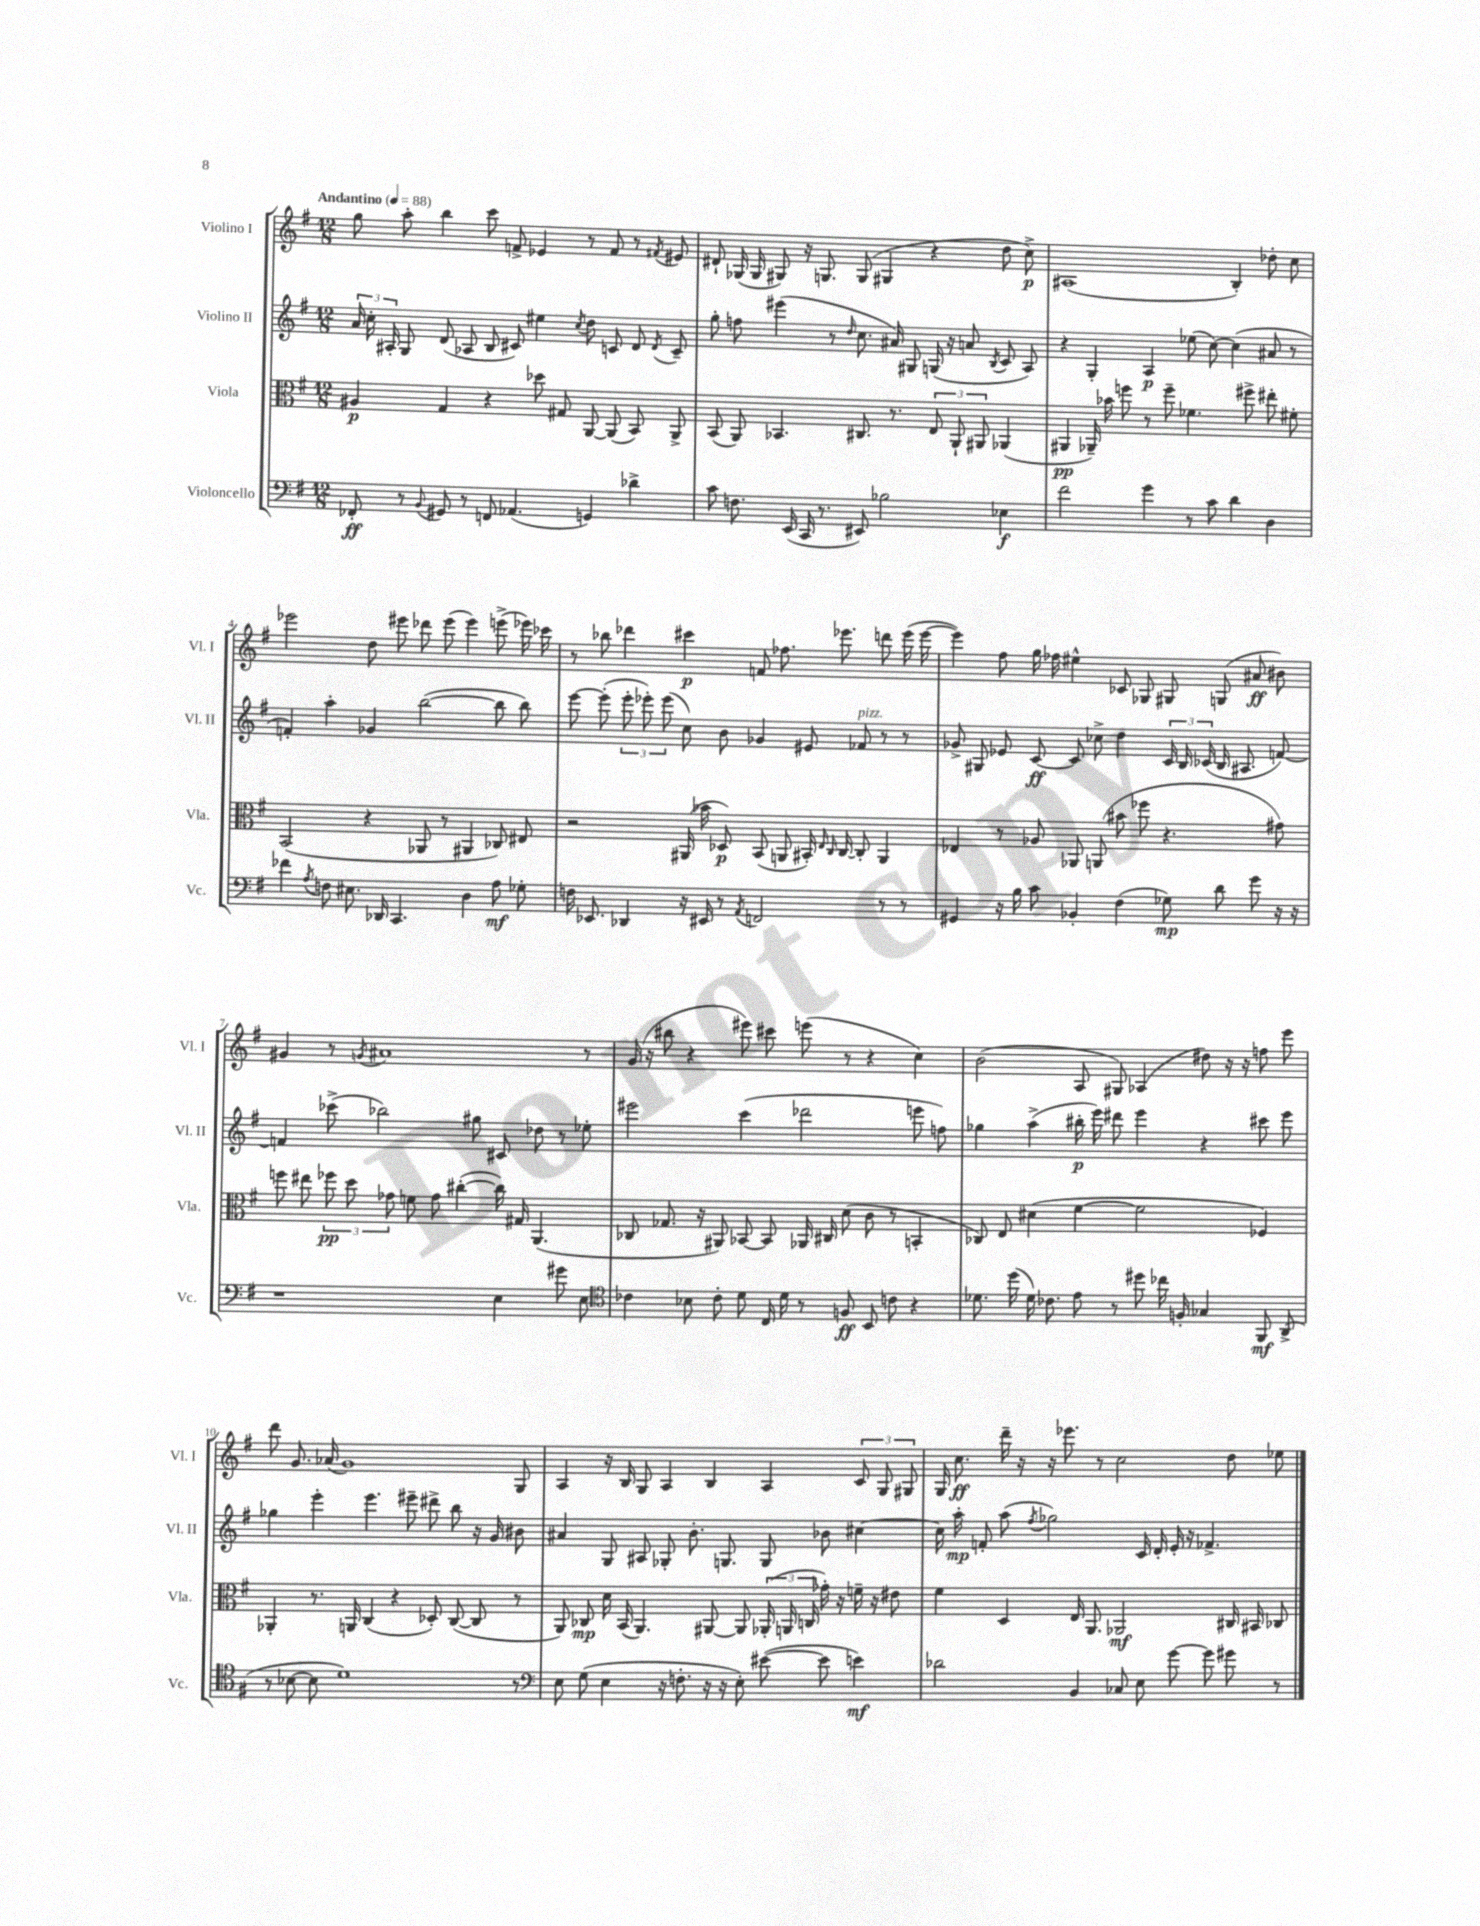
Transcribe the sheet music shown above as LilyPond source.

<<
\new StaffGroup <<
\new Staff = "s0" \with { instrumentName = "Violino I" shortInstrumentName = "Vl. I" } {
    \clef treble \key g \major \numericTimeSignature \time 12/8 \tempo "Andantino" 4 = 88
    \autoBeamOff g''8 a''8-. b''4 c'''8 f'8-> ees'4 r8 f'8 r8 \acciaccatura { fis'8 } eis'8 |
    dis'8-! ges16( ges16 gis8) r16 g8. g8( gis4 r4 d''8 c''8->\p) |
    ais1( b4-.) des''8-. c''8 |
    ees'''2 d''8 eis'''8 des'''8 eis'''8( eis'''4) e'''8->( ees'''16) ces'''16 |
    r8 bes''8 des'''4 cis'''4\p f'8 fes''8. ees'''8. d'''8 ees'''16( ees'''16~ |
    ees'''4) fis''8 g''16 fes''16 eis''4-^ ces'8 ges8 gis8 g8( ais'8\ff bis'8) |
    gis'4 r8 \acciaccatura { g'8 } ais'1 r8 |
    g'16( r16 bis''8 r4 eis'''8) cis'''8 e'''8( r8 r4 c''4) |
    b'2( a8 gis8) aes4( dis''8) r16 r16 f''8 e'''8 |
    d'''8 g'8. aes'16( g'1) g8 |
    a4 r16 b16 g8 a4 b4 a4 \tuplet 3/2 { c'8 g8 gis8 } |
    g16 c''8.\ff d'''16-- r16 r16 ees'''8. r8 c''2 d''8 ees''8 \bar "|." |
}
\new Staff = "s1" \with { instrumentName = "Violino II" shortInstrumentName = "Vl. II" } {
    \clef treble \key g \major \numericTimeSignature \time 12/8
    \autoBeamOff \tuplet 3/2 { a'16 c''16-. ais16-. } g8 d'8( aes8 b8 cis'8) eis''4 \acciaccatura { c''8 } d''8 c'8 d'8 \acciaccatura { d'8 } c'8-- |
    g''8-. f''8 eis'''4( r8 \grace { d''16 } c''8. ais'16) gis8 g16( r16 a'8 \acciaccatura { b8 } c'8 a8) |
    r4 g4-. a4\p ees''8( c''8~) c''4( ais'8 r8 |
    f'4-.) a''4-. ges'4 b''2~( b''8 b''8) |
    e'''8~ e'''8-.( \tuplet 3/2 { e'''8-. ees'''8-.) ees'''8( } c''8) b'8 ges'4 eis'8 fes'8^\markup { \italic "pizz." } r8 r8 |
    ges'8-> gis8 ees'8 c'8~\ff c'8 ces''8-> d''4 \tuplet 3/2 { c'16 b16 ces'16( } b16 ais8. f'8~) |
    f'4 ces'''8->( bes''2) gis''8 cis'8 des''8 r8 ees''8-. |
    eis'''2 c'''4( des'''2 e'''8 f''8) |
    ges''4 a''4->( bis''16-.\p e'''16) dis'''8 e'''4 r4 cis'''8 e'''8 |
    ges''4 e'''4-. e'''4. eis'''8-- dis'''8-> b''8 r16 g'16 bis'8 |
    ais'4 g8 ais8 ges8-. b'8.-. g8. g8 bes'8 cis''4~ |
    cis''16 a''16-.\mp f'8-. a''8( \acciaccatura { fis''8 } ges''2) c'16 d'16-. e'16-. r16 fes'4.-> \bar "|." |
}
\new Staff = "s2" \with { instrumentName = "Viola" shortInstrumentName = "Vla." } {
    \clef alto \key g \major \numericTimeSignature \time 12/8
    \autoBeamOff ais4\p g4 r4 des''8 gis8 a,8~ a,8( b,8) a,8-> |
    b,8( a,8) bes,4. cis8. r8. \tuplet 3/2 { e8 a,8-! ais,8 } aes,4( |
    ais,4\pp aes,16--) bes'16 f''8 r8 f''8-- fes'4. fis''8-> eis''8-. fis'8-. |
    b,2( r4 aes,8 r8 ais,4 ces8) eis8 |
    r2 ais,16( bes'16 des8\p) b,8( a,8 bis,16-.) \grace { e16 c16 } c16~ c8-. a,4 |
    ees4 r8 aes8 aes,8 a,8( bis'8 fes''8 r4. gis'8) |
    f''8 eis''8 \tuplet 3/2 { fes''8\pp d''8 ges'8 } f'8 ges'8 cis''4~-.( cis''16) gis16 a,4.( |
    ces8 ges8. r16 ais,8) bes,8~ bes,8 aes,16 cis16 d'8( c'8 r8 b,4-. |
    ces8) e8 dis'4( fis'4~ fis'2 fes4) |
    aes,4-. r8. a,16 c4( r4 des8-.) c8~( c8 r8 |
    a,8) ces8\mp d'16 b,16( a,4.) ais,8~ ais,8 \tuplet 3/2 { aes,16-.( a,16 c16 } ges'16-.) r16 f'16-- r16 eis'8 |
    fis'4 d4 e16 a,8. aes,2\mf cis16 bis,16 ces8 \bar "|." |
}
\new Staff = "s3" \with { instrumentName = "Violoncello" shortInstrumentName = "Vc." } {
    \clef bass \key g \major \numericTimeSignature \time 12/8
    \autoBeamOff fes,8-.\ff r8 \appoggiatura { b,8 } gis,8 r8 f,8 aes,4.( g,4) des'4-> |
    c'8 f8. e,16( c,16 r8. eis,8) bes2 ees4\f |
    fis'2 g'4 r8 c'8 d'4 d4 |
    fes'4 \acciaccatura { a8 } f8 eis8. des,16 c,4. d4 a8\mf ges8-. |
    f16 ees,8. des,4 r16 eis,16 r8 \acciaccatura { a,8 } f,2 r8 r8 |
    gis,4 r16 b16 c'8 bes,4-. fis4( ges8\mp) d'8 g'8 r16 r16 |
    r1 e4 gis'8 e8 |
    \clef tenor ces'4 bes8 ces'8-. d'8 c16 d'16 r8 f8\ff b,8 c'8 r4 |
    des'8. d''16( des'16) ces'8. e'8 r8 dis''8 ces''16 f16-. ges4 fis,8\mf a,8->( |
    r8 bes8~ bes8 d'1) r8 |
    \clef bass e8 g8( e4 r16 f8.-. r16 r16 e8-.) eis'8~( eis'8 e'4\mf) |
    des'2 b,4 ces8 e8 g'8~ g'8 gis'8 r8 \bar "|." |
}
>>
>>
